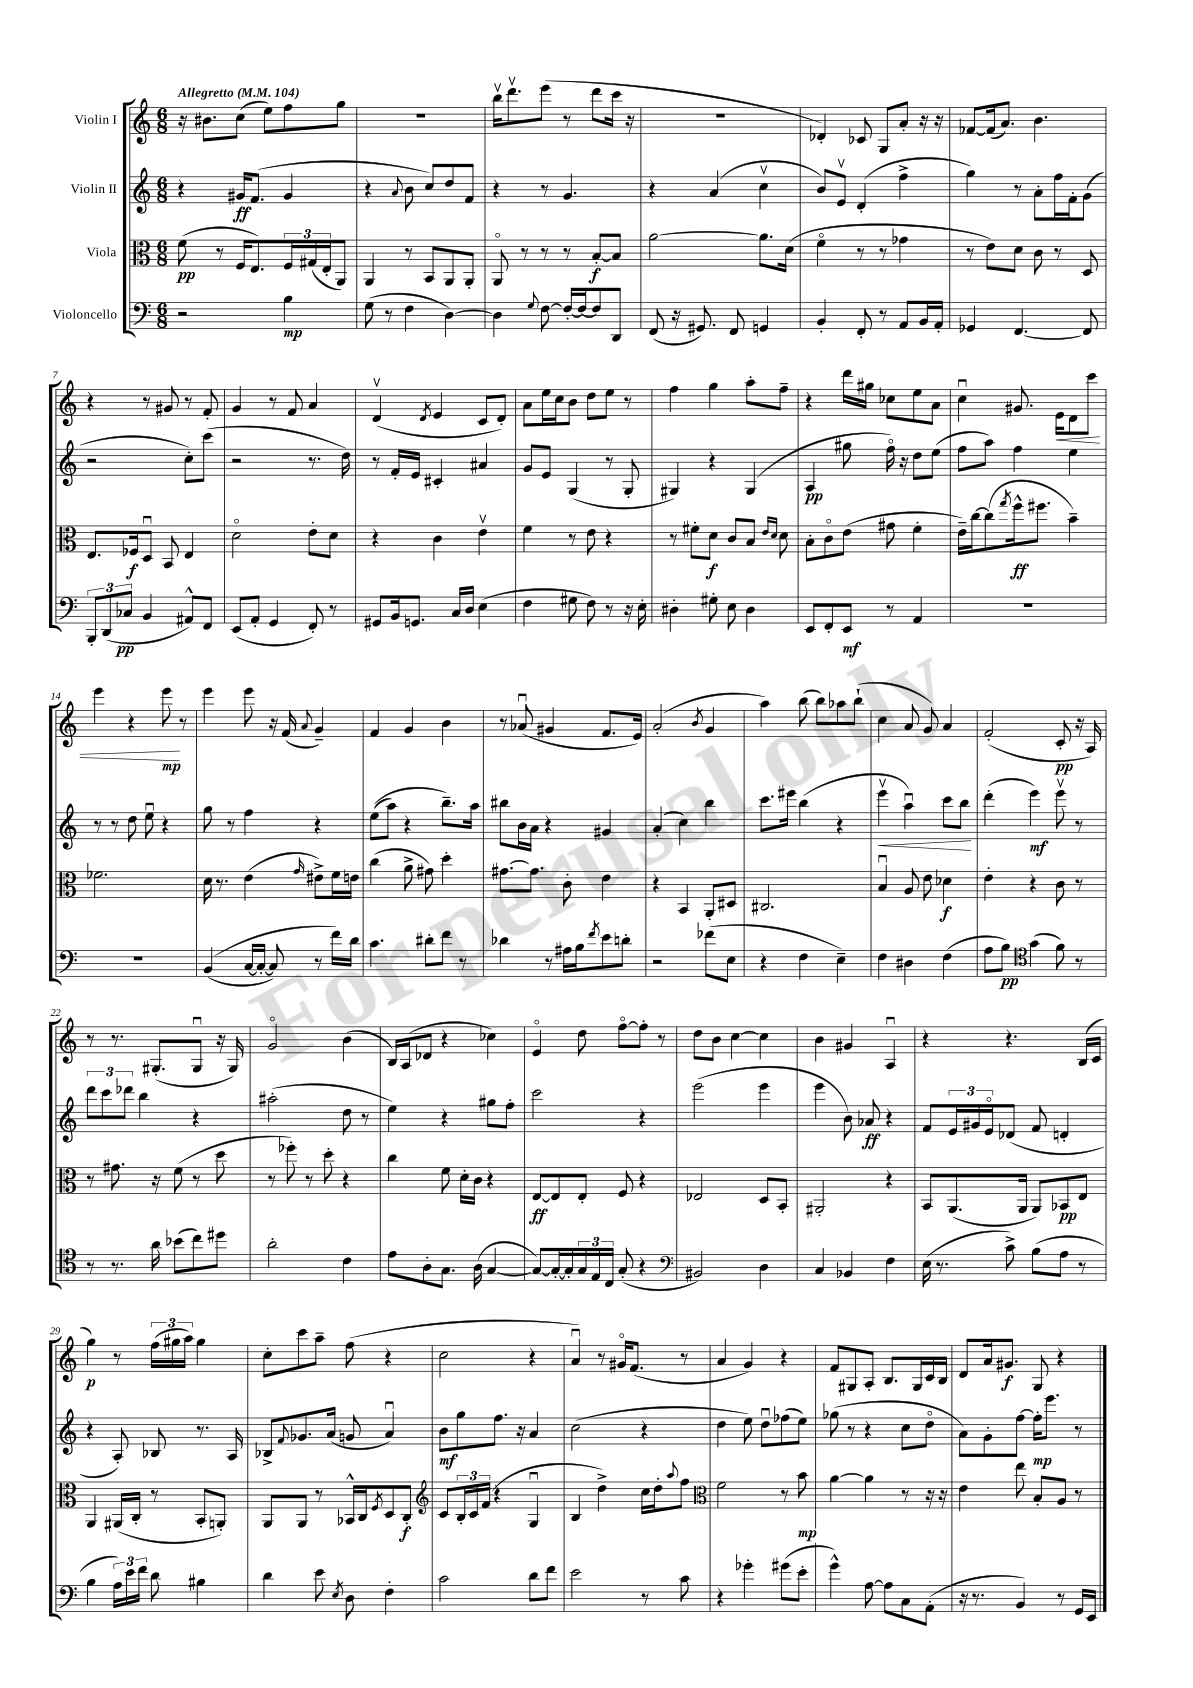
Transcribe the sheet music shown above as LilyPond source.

<<
\new StaffGroup <<
\new Staff = "s0" \with { instrumentName = "Violin I" } {
    \clef treble \key c \major \numericTimeSignature \time 6/8 \tempo "Allegretto" 4 = 104
    r16 bis'8. c''8( e''8) f''8 g''8 |
    R2. |
    b''16\upbow d'''8.\upbow e'''8( r8 d'''8 c'''16 r16 |
    R2. |
    des'4-.) ces'8 g8 a'8-. r16 r16 |
    fes'8~ fes'16( a'8.) b'4. |
    r4 r8 gis'8 r8 f'8-. |
    g'4 r8 f'8 a'4 |
    d'4\upbow( \acciaccatura { d'8 } e'4 c'8 d'8-.) |
    a'8 e''16 c''16 b'8 d''8 e''8 r8 |
    f''4 g''4 a''8-. f''8-- |
    r4 d'''16 gis''16 ces''8 e''8 a'8 |
    c''4\downbow gis'8. e'16\< d'8 c'''8 |
    e'''4 r4 e'''8\mp\! r8 |
    e'''4 e'''8 r16 f'16( \appoggiatura { a'8 } g'4--) |
    f'4 g'4 b'4 |
    r8 aes'8\downbow( gis'4 f'8. e'16) |
    a'2-.( \acciaccatura { b'8 } g'4 |
    a''4) b''8( b''8) aes''8 b''8-!( |
    c''4 a'8 g'8) a'4 |
    f'2-.( c'8-.\pp r16 a16) |
    r8 r8. gis8.-.( gis8\downbow r16 gis16) |
    g'2\flageolet b'4( |
    b16) a16( des'8 r4 ces''4) |
    e'4\flageolet d''8 f''8~\flageolet f''8-. r8 |
    d''8 b'8 c''4~ c''4 |
    b'4 gis'4 a4\downbow |
    r4 r4. b16( c'16 |
    g''4\p) r8 \tuplet 3/2 { f''16( gis''16 a''16) } gis''4 |
    c''8-. c'''8 a''8-- f''8( r4 |
    c''2 r4 |
    a'4\downbow) r8 gis'16\flageolet f'8.( r8 |
    a'4 g'4) r4 |
    f'8 gis8 a8-. b8. gis16 c'16 b16 |
    d'8 a'16 gis'8.\f g8 r4 \bar "|." |
}
\new Staff = "s1" \with { instrumentName = "Violin II" } {
    \clef treble \key c \major \numericTimeSignature \time 6/8
    r4 gis'16\ff f'8.( gis'4 |
    r4 \appoggiatura { a'8 } b'8 c''8) d''8 f'8 |
    r4 r8 g'4. |
    r4 a'4( c''4\upbow |
    b'8) e'8\upbow d'4-.( f''4-> |
    g''4) r8 a'8-. f''16 f'16-. g'8( |
    r2 c''8-.) c'''8( |
    r2 r8. d''16) |
    r8 f'16-. e'16 cis'4-. ais'4 |
    g'8 e'8 g4( r8 g8-. |
    gis4) r4 gis4( |
    a4\pp gis''8 f''16\flageolet) r16 d''8 e''8( |
    f''8 a''8) f''4 e''4 |
    r8 r8 d''8 e''8\downbow r4 |
    g''8 r8 f''4 r4 |
    e''8(\( a''8) r4 b''8.--\) a''16 |
    bis''8 b'16 a'16 r4 gis'4 |
    a'4-.( c''4) b''4 |
    c'''8. eis'''16 b''4( r4 |
    e'''4\upbow\< a''4\downbow) c'''8 b''8\! |
    d'''4-.( e'''4\mf) e'''8\upbow r8 |
    \tuplet 3/2 { d'''8 c'''8 des'''8 } b''4 r4 |
    ais''2-.( d''8 r8 |
    e''4) r4 gis''8 f''8-. |
    c'''2 r4 |
    e'''2( e'''4 |
    e'''4 b'8) aes'8\ff r4 |
    f'8 \tuplet 3/2 { e'16 gis'16 e'16\flageolet } des'8( f'8 d'4-. |
    r4 a8-.) bes8 r8. a16 |
    bes8-> \appoggiatura { f'8 } ges'8. a'16( g'8 a'4\downbow) |
    b'8\mf g''8 f''8. r16 a'4 |
    c''2( r4 |
    d''4 e''8) d''8\downbow fes''8( e''8) |
    ges''8( r8 r4 c''8 d''8\flageolet |
    a'8) g'8-. f''8~ f''16-.\mp e'''8. r8 \bar "|." |
}
\new Staff = "s2" \with { instrumentName = "Viola" } {
    \clef alto \key c \major \numericTimeSignature \time 6/8
    f'8\pp( r8 f16 e8.) \tuplet 3/2 { f16 gis16( e16-. } a,8) |
    a,4 r8 b,8 a,8 a,8-. |
    a,8\flageolet r8 r8 r8 b8~-.\f b8 |
    a'2~ a'8. d'16( |
    f'4\flageolet r8 r8 ges'4 |
    r8 e'8) d'8 c'8 r8 d8 |
    e8. fes16\f d8\downbow b,8 e4 |
    d'2\flageolet e'8-. d'8 |
    r4 c'4 e'4\upbow |
    f'4 r8 e'8 r4 |
    r8 fis'8-. d'8\f c'8 b8 \grace { e'16 d'16 } d'8 |
    b8-. c'8\flageolet e'8( gis'8 f'4-. |
    e'16--) c''16~ c''8( \acciaccatura { g''8 } f''16-^\ff fis''8. b'4--) |
    fes'2. |
    d'16 r8. e'4( \grace { g'16 } eis'8->) f'16 e'16 |
    c''4( a'8-> gis'8) d''4-. |
    gis'8.~ gis'8. c'8-. e'4 |
    r4 b,4 a,8-. dis8 |
    cis2. |
    b4\downbow a8 e'8 des'4\f |
    e'4-. r4 c'8 r8 |
    r8 gis'8. r16 f'8( r8 d''8 |
    r8 fes''8-.) r8 d''8-. r4 |
    c''4 f'8 d'16-. c'16 r4 |
    e8~\ff e8 e8-. f8 r4 |
    ees2 d8 b,8-. |
    ais,2-. r4 |
    b,8 a,8.( a,16 a,8) bes,8\pp e8 |
    a,4 ais,16( c16-. r8 b,8-. a,8-.) |
    a,8 a,8 r8 bes,16-^ c16 \acciaccatura { f8 } d8 c8-.\f |
    \clef treble c'8 \tuplet 3/2 { b16-. c'16 f'16( } r4 g4\downbow |
    b4 d''4->) c''16 d''16-. \appoggiatura { a''8 } f''8 |
    \clef alto f'2 r8 b'8\mp |
    a'4~ a'4 r8 r16 r16 |
    e'4 e''8 b8-. a8 r8 \bar "|." |
}
\new Staff = "s3" \with { instrumentName = "Violoncello" } {
    \clef bass \key c \major \numericTimeSignature \time 6/8
    r2 b4\mp |
    g8( r8 f4 d4~) |
    d4 \appoggiatura { g8 } f8~ f16~-. f16~ f8 d,8 |
    f,8( r16 gis,8.) f,8 g,4 |
    b,4-. f,8-. r8 a,8 b,16 a,16-. |
    ges,4 f,4.~ f,8 |
    \tuplet 3/2 { b,,8-. d,8( ces8\pp } b,4 ais,8-^) f,8 |
    e,8( a,8-. g,4 f,8-.) r8 |
    gis,8 b,16 g,8. c16 d16 e4( |
    f4 gis8 f8) r8 r16 e16-. |
    dis4-. gis8-. e8 dis4 |
    e,8 f,8-. e,8\mf r8 a,4 |
    R2. |
    R2. |
    b,4(\( c16~ c16~-. c8) r8 f'16\) d'16 |
    c'4. dis'8-. f'8 r8 |
    des'4 r8 ais16 b16 \acciaccatura { f'8 } e'8 d'8-. |
    r2 fes'8( e8 |
    r4 f4 e4--) |
    f4 dis4 f4( |
    a8 b8\pp) \clef tenor g'4( f'8) r8 |
    r8 r8. a'16 bes'8( c''8) dis''8 |
    a'2-. c'4 |
    e'8 a8-. g8. a16( g4~ |
    g8~) g16~-. g16-. \tuplet 3/2 { g16 e16 c16 } g8-.( r4 |
    \clef bass bis,2) d4 |
    c4 bes,4 f4 |
    e16( r8. c'8->) b8( a8 r8 |
    b4 \tuplet 3/2 { a16) e'16 f'16 } d'8 bis4 |
    d'4 e'8 \acciaccatura { e8 } d8 f4-. |
    c'2 d'8 f'8 |
    e'2 r8 c'8 |
    r4 ges'4-. gis'8( e'8-. |
    g'4-^) a8~ a8 c8 a,8-.( |
    r16 r8. b,4) r8 g,16 e,16 \bar "|." |
}
>>
>>
